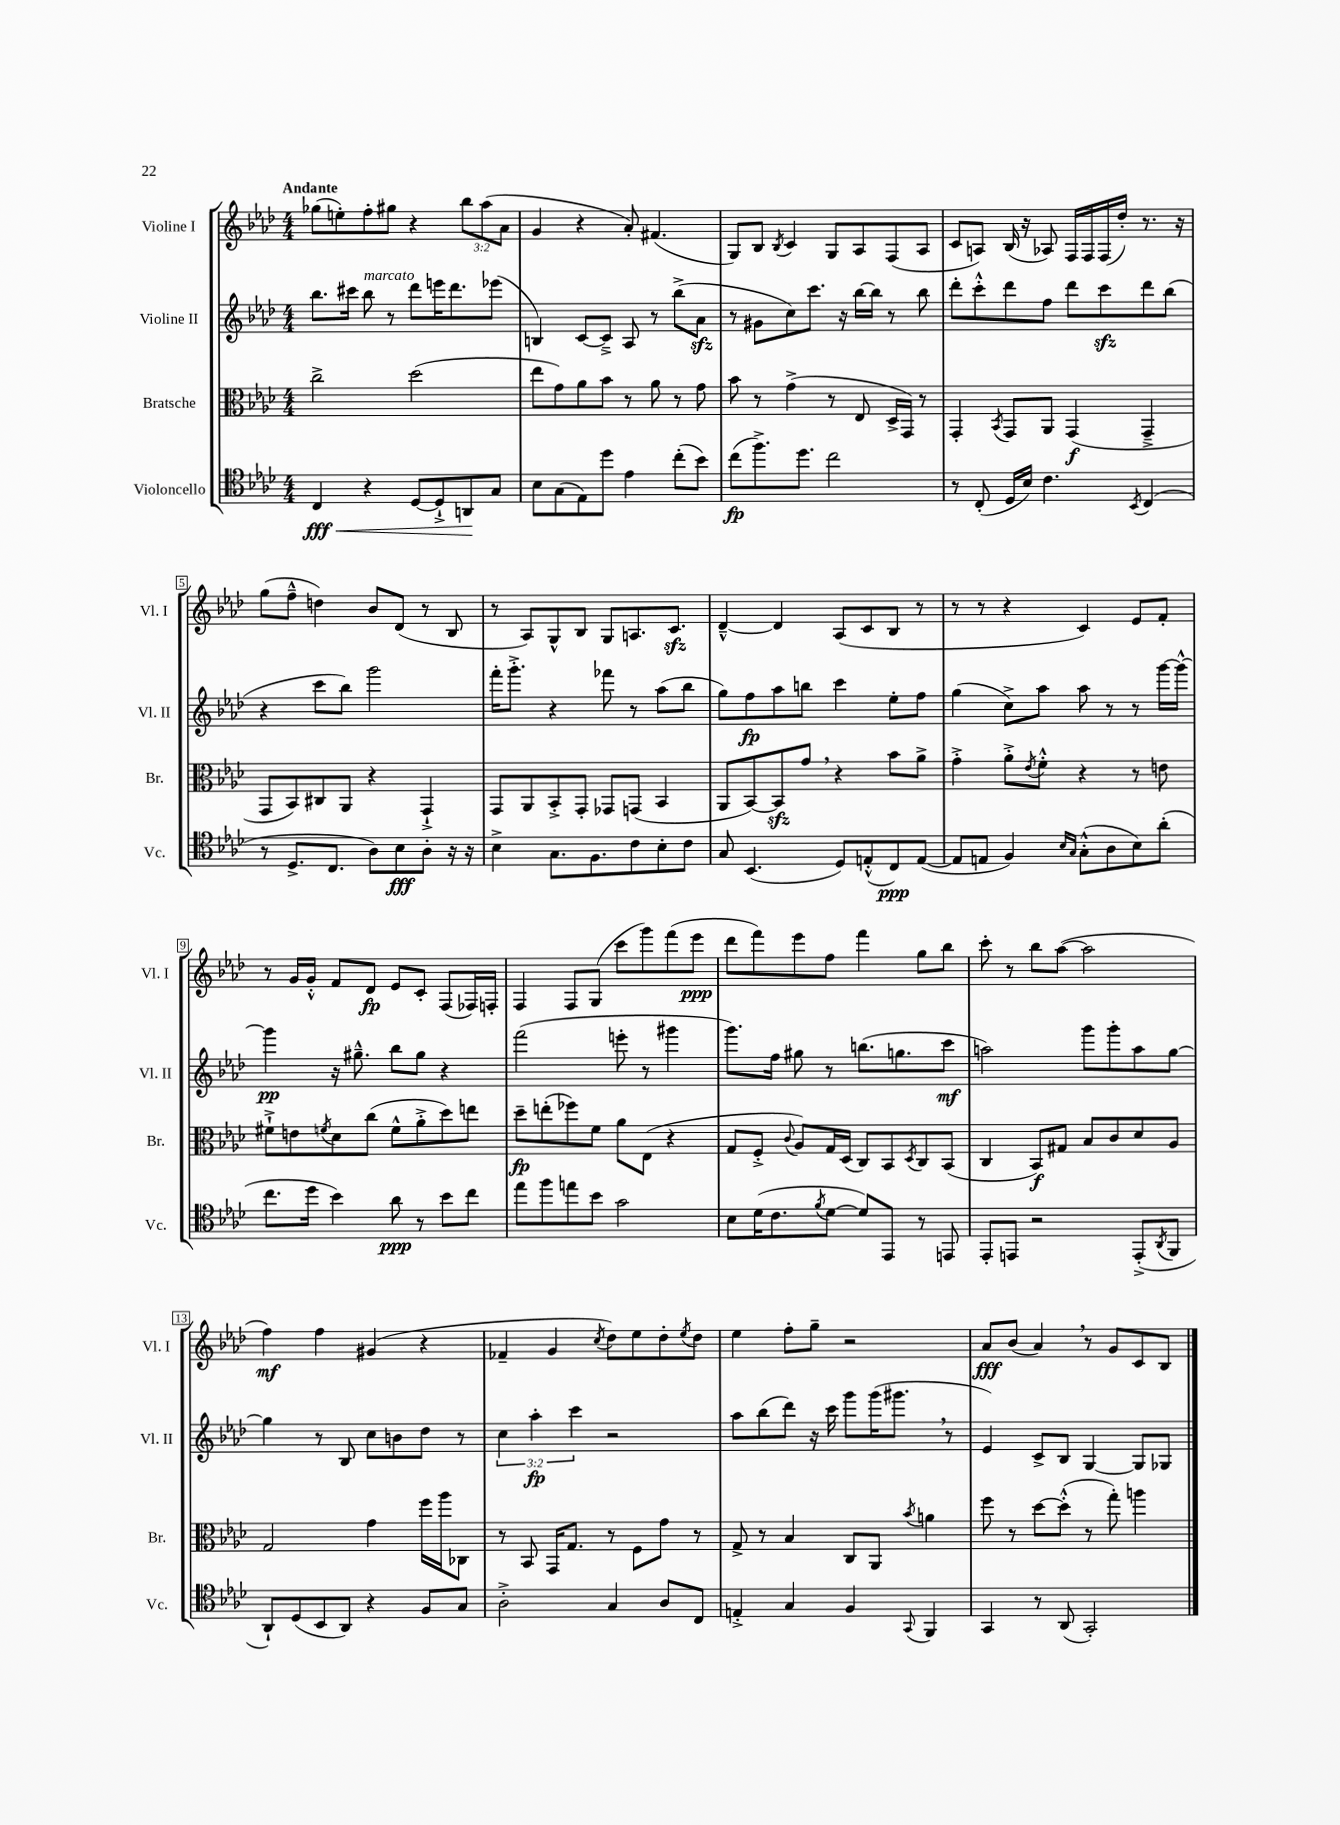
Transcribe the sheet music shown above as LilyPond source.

<<
\new StaffGroup <<
\new Staff = "s0" \with { instrumentName = "Violine I" shortInstrumentName = "Vl. I" } {
    \clef treble \key aes \major \numericTimeSignature \time 4/4 \override Staff.TupletNumber.text = #tuplet-number::calc-fraction-text \tempo "Andante"
    ges''8( e''8-.) f''8-. gis''8 r4 \tuplet 3/2 { bes''8 aes''8( aes'8 } |
    g'4 r4 aes'8-.) fis'4.( |
    g8) bes8 \acciaccatura { bes8 } c'4 g8 aes8 f8( aes8 |
    c'8 a8) bes16( r16 aes8) f16 f16 f16( des''16-.) r8. r16 |
    g''8( f''8---^ d''4) bes'8 des'8( r8 bes8 |
    r8 aes8) g8-^ bes8 g8 a8. c'8.\sfz |
    des'4~---^ des'4 aes8( c'8 bes8 r8 |
    r8 r8 r4 c'4) ees'8 f'8-. |
    r8 g'16 g'16-.-^ f'8 des'8\fp ees'8 c'8-. f8( fes16) f16-. |
    f4 f8 g8( c'''8 g'''8) f'''8( ees'''8\ppp |
    des'''8 f'''8) ees'''8 f''8 f'''4 g''8 bes''8 |
    c'''8-. r8 bes''8 aes''8~( aes''2 |
    f''4\mf) f''4 gis'4( r4 |
    fes'4-- g'4 \acciaccatura { c''8 } des''8) ees''8 des''8-. \acciaccatura { ees''8 } des''8 |
    ees''4 f''8-. g''8-- r2 |
    aes'8\fff bes'8( aes'4) \breathe r8 g'8 c'8 bes8 \bar "|." |
}
\new Staff = "s1" \with { instrumentName = "Violine II" shortInstrumentName = "Vl. II" } {
    \clef treble \key aes \major \numericTimeSignature \time 4/4 \override Staff.TupletNumber.text = #tuplet-number::calc-fraction-text
    bes''8. cis'''16 bes''8^\markup { \italic "marcato" } r8 des'''8 e'''16 des'''8. ees'''8( |
    b4) c'8~ c'8---> aes8 r8 bes''8->( aes'8\sfz |
    r8 gis'8 c''8) c'''8. r16 bes''16~ bes''16 r8 bes''8 |
    des'''8-. c'''8-.-^ des'''8 f''8 des'''8 c'''8\sfz des'''8 bes''8( |
    r4 c'''8 bes''8) g'''2 |
    f'''16-. g'''8.-.-> r4 fes'''8 r8 aes''8( bes''8 |
    g''8) f''8\fp aes''8 b''8 c'''4 ees''8-. f''8 |
    g''4( c''8->) aes''8 aes''8 r8 r8 g'''16~ g'''16~-^ |
    g'''4\pp r16 gis''8.---^ bes''8 gis''8 r4 |
    f'''2( e'''8-. r8 gis'''4 |
    g'''8.) f''16 gis''8 r8 b''8.( g''8. c'''8\mf |
    a''2) g'''8 g'''8-. a''8 g''8~ |
    g''4 r8 bes8 c''8 b'8 des''8 r8 |
    \tuplet 3/2 { c''4 aes''4-.\fp c'''4 } r2 |
    aes''8 bes''8( des'''8) r16 c'''16 g'''8 g'''16( gis'''8. \breathe r8 |
    ees'4) c'8-> bes8 g4~ g8 ges8 \bar "|." |
}
\new Staff = "s2" \with { instrumentName = "Bratsche" shortInstrumentName = "Br." } {
    \clef alto \key aes \major \numericTimeSignature \time 4/4
    c''2-> des''2( |
    ees''8 g'8) aes'8 bes'8 r8 aes'8 r8 g'8 |
    bes'8 r8 g'4->( r8 ees8 des16-> g,16) r8 |
    g,4-. \acciaccatura { bes,8 } g,8 aes,8 g,4\f( g,4---> |
    g,8 bes,8) cis8 aes,8 r4 g,4-!-> |
    g,8 aes,8 bes,8-.-> g,8-. ges,8 g,8( bes,4 |
    aes,8 bes,8~) bes,8\sfz g'8 \breathe r4 bes'8 aes'8-> |
    g'4-.-> aes'8-.-> \acciaccatura { ees'8 } f'8-.-^ r4 r8 e'8 |
    fis'8-!-> e'8 \acciaccatura { f'8 } des'8 c''8( f'8-^ aes'8-.-> des''8) e''8 |
    des''8--\fp e''8-.( fes''8) f'8 aes'8 ees8( r4 |
    g8 f8-.-> \appoggiatura { c'8 } aes8) g16 des16( c8) bes,8 \acciaccatura { des8 } c8 bes,8( |
    c4 bes,8\f) gis8 bes8 c'8 des'8 aes8 |
    g2 g'4 f''16 aes''16 ces8 |
    r8 bes,8 g,16 g8. r8 f8 g'8 r8 |
    g8-> r8 bes4 c8 aes,8 \acciaccatura { bes'8 } a'4 |
    f''8 r8 des''8~ des''8-.-^( r8 g''8-.) a''4 \bar "|." |
}
\new Staff = "s3" \with { instrumentName = "Violoncello" shortInstrumentName = "Vc." } {
    \clef tenor \key aes \major \numericTimeSignature \time 4/4
    c4\fff\< r4 des8~ des8-!-> a,8\! g8 |
    bes8 g8( ees8) des''8 ees'4 c''8-.( bes'8) |
    c''8\fp( f''8.->) des''8. c''2 |
    r8 c8-.( des16 bes16) c'4. \acciaccatura { bes,8 } c4( |
    r8 des8.-> c8. aes8) bes8\fff aes8-. r16 r16 |
    bes4-> g8. f8. c'8 bes8-. c'8 |
    g8 bes,4.( des8) e8-.-^( c8\ppp) e8~( |
    e8 e8 f4) \grace { bes16 g16 } g8-.-^( aes8 bes8) aes'8-.( |
    c''8. des''16 bes'4) aes'8\ppp r8 bes'8 c''8 |
    ees''8 f''8 e''8 bes'8 g'2 |
    bes8 des'16( c'8. \acciaccatura { f'8 } des'8~ des'8) ees,8 r8 e,8 |
    ees,8-. e,8 r2 e,8-.->( \acciaccatura { aes,8 } f,8 |
    aes,8-!) des8( bes,8 aes,8) r4 f8 g8 |
    aes2-.-> g4 aes8 c8 |
    e4-.-> g4 f4 \appoggiatura { g,8 } f,4 |
    g,4 r8 aes,8( g,2-.) \bar "|." |
}
>>
>>
\layout { \context { \Score \override BarNumber.stencil = #(make-stencil-boxer 0.1 0.3 ly:text-interface::print) } }
